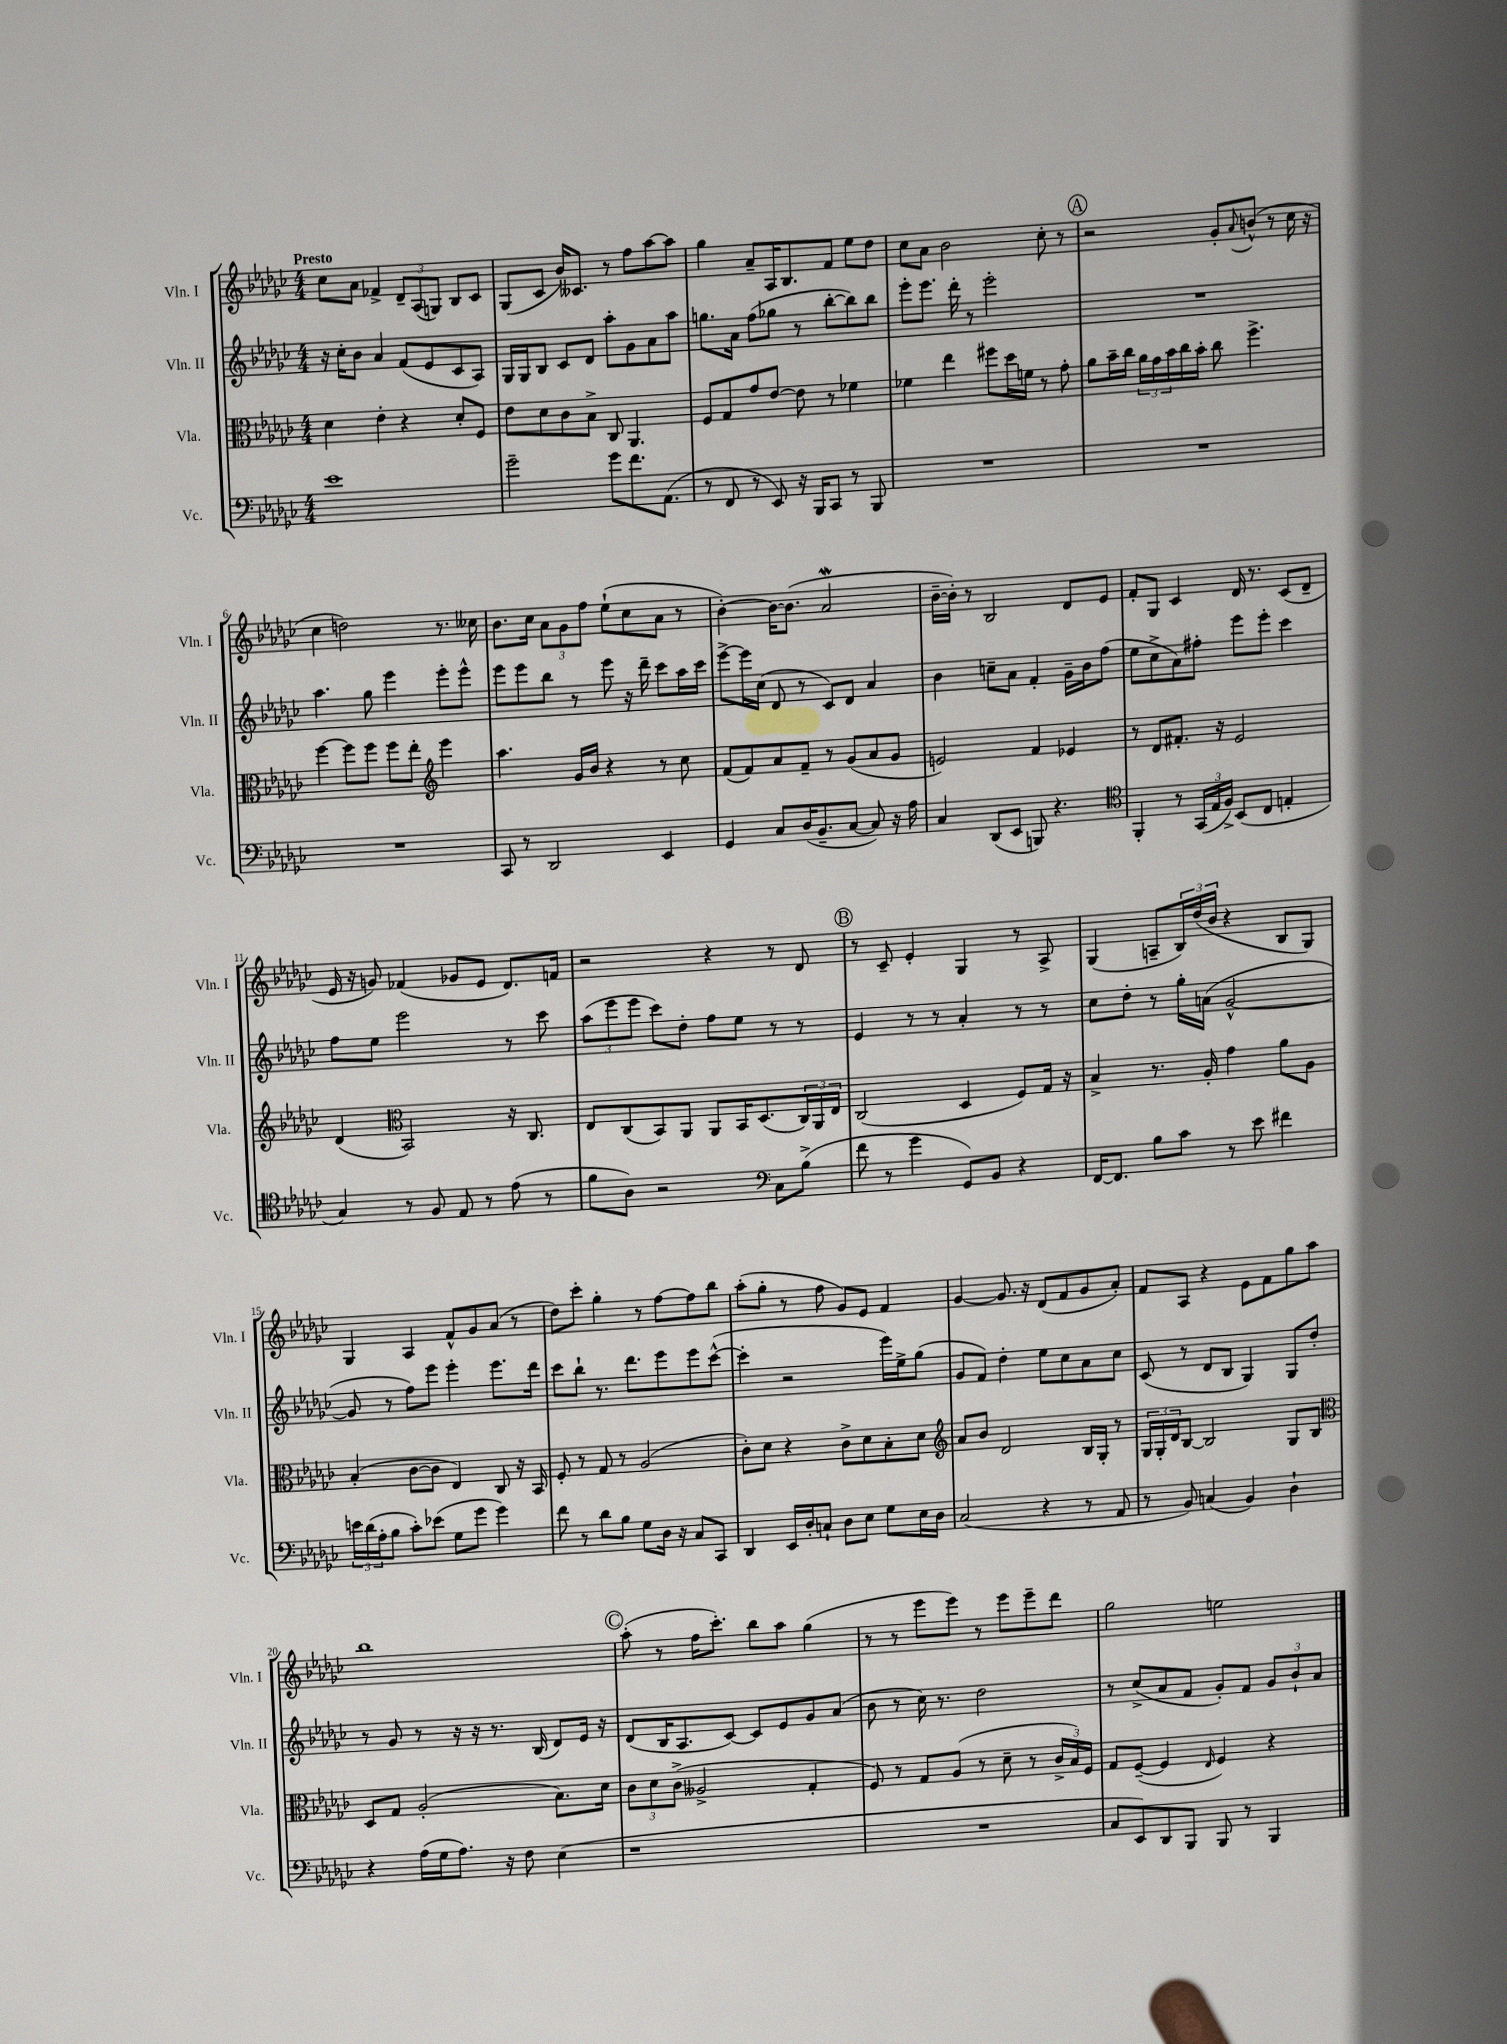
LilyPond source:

<<
\new StaffGroup <<
\new Staff = "s0" \with { instrumentName = "Vln. I" shortInstrumentName = "Vln. I" } {
    \clef treble \key ges \major \numericTimeSignature \time 4/4 \tempo "Presto"
    ces''8 aes'8 fes'4-> \tuplet 3/2 { des'8-- aes8( g8) } bes8 ces'8 |
    ges8( ces'8 bes'16) ceses'8. r8 f''8 aes''8~ aes''8 |
    ges''4 aes'8-- aes16 bes8. f'8 ees''8 des''8 |
    ces''8 aes'8 bes'2 ces''8-. r8 |
    \mark \markup { \circle "A" } r2 ges'8-. \appoggiatura { aes'8 } b'8-^( r8 ces''16 r16 |
    ces''4 d''2) r8. ceses''16 |
    bes'8. ces''16 \tuplet 3/2 { aes'8 ges'8 f''8 } ees''8-!( ces''8 aes'8 r8 |
    bes'4~-.) bes'16~ bes'8.( aes'2\mordent |
    bes'16~-- bes'16-.) r8 bes2 des'8 ees'8 |
    f'8-. ges8 ces'4 des'16 r8. ces'8( des'8-- |
    ees'16 r16 g'8) fes'4( ges'8 ees'8 des'8.) f'16 |
    r2 r4 r8 des'8 |
    \mark \markup { \circle "B" } r8 ces'8-- ees'4-. ges4 r8 aes8-> |
    ges4( a8-- \tuplet 3/2 { bes16) des''16( bes'16 } r4 bes8 ges8) |
    ges4 aes4 f'8-^ ges'8 aes'8( r8 |
    des''8) ces'''8-. ges''4-. r8 f''8~ f''8 bes''8 |
    aes''8-.( ges''8-. r8 f''8 ges'8) ees'8 f'4 |
    ges'4~ ges'8. r16 des'8( f'8 ges'8 aes'8-.) |
    f'8 aes8 r4 ees'8 f'8 ges''8 aes''8 |
    bes''1 |
    \mark \markup { \circle "C" } aes''8-.( r8 f''16 ces'''8.-.) bes''8 aes''8 ges''4( |
    r8 r8 ees'''8 ees'''8) r8 ees'''8 ees'''8-- des'''8 |
    ges''2 e''2 \bar "|." |
}
\new Staff = "s1" \with { instrumentName = "Vln. II" shortInstrumentName = "Vln. II" } {
    \clef treble \key ges \major \numericTimeSignature \time 4/4
    r16 ces''16-. bes'8 aes'4 f'8( ees'8 ces'8 aes8) |
    ges16 ges16 bes8 ces'8 des'8 aes''8-. ges'8 aes'8 aes''8 |
    g''8. aes'16 f''8( ges''8 r8 bes''8~-. bes''8) bes''8 |
    ees'''8-. ees'''8. des'''16-. r8 ees'''2-. |
    \mark \markup { \circle "A" } R1 |
    aes''4. ges''8 ees'''4 ees'''8-. ees'''8-^ |
    ees'''8 ees'''8 bes''8 r8 ees'''8 r16 des'''16-- ces'''8 aes''16 ces'''16 |
    ees'''8~-> ees'''16 ces''16( des'8 r8 ces'8) des'8 aes'4 |
    bes'4 c''8-- aes'8 f'4-. ges'16-- bes'16 f''8( |
    ees''8 ces''8-> aes'8) fis''8-. ees'''8 ees'''8-. ces'''4 |
    f''8 ees''8 ees'''2 r8 ces'''8 |
    \tuplet 3/2 { aes''8( ees'''8 ees'''8 } ces'''8) des''8-. f''8 ees''8 r8 r8 |
    \mark \markup { \circle "B" } ees'4 r8 r8 aes'4-. r8 r8 |
    ces''8 des''8-. r8 ges''16-. a'16( ges'2~-^ |
    ges'8 r8 f''8) ees'''8 ees'''4-. ees'''8. des'''16 |
    ces'''8 bes''8-! r8. des'''8. ees'''8 ees'''8 ces'''8~-^( |
    ces'''4-. r2 ees'''16) ees''16-> ges''8( |
    ges'8 f'8) des''4-. ees''8 ces''8 aes'8 ces''8 |
    ces'8( r8 des'8 bes8 ges4) ges8 des''8-. |
    r8 ges'8 r8 r16 r16 r8. bes16( des'8) ees'16 r16 |
    \mark \markup { \circle "C" } des'8( bes16 aes8. ces'8~) ces'8 ees'8 ges'8 aes'8( |
    bes'8 r8 ces''16) r8. des''2 |
    r8 ces''8->( aes'8 f'8 ges'8-.) f'8 \tuplet 3/2 { ges'8 bes'8-! aes'8 } \bar "|." |
}
\new Staff = "s2" \with { instrumentName = "Vla." shortInstrumentName = "Vla." } {
    \clef alto \key ges \major \numericTimeSignature \time 4/4
    des'4 ees'4-. r4 des'8-. f8 |
    ees'8 des'8 ces'8 bes8-> ces8 aes,4. |
    f8 ges8 ges'8 ees'8~ ees'8 r8 fes'4 |
    fes'4 ees''4 fis''8 des''16 f'16 r8 ges'8-. |
    \mark \markup { \circle "A" } aes'8 bes'16-- ces''16 \tuplet 3/2 { aes'16 ges'16 bes'16 } ces''16 bes'16-. ces''8 f''4.-> |
    f''4~ f''8 f''8 f''8 ees''8-. \clef treble ees'''4 |
    aes''4. ges'16 bes'16 r4 r8 ces''8 |
    f'8( f'8) aes'8 f'8-- r8 ges'8( aes'8 ges'8 |
    e'2) f'4 ees'4 |
    r8 des'8 fis'8.-. r16 ees'2 |
    des'4( \clef alto bes,2) r16 ces8. |
    ees8 ces8( bes,8) aes,8 aes,8 bes,16 des8.( \tuplet 3/2 { ces16) aes,16 ees16 } |
    \mark \markup { \circle "B" } ces2( des4 f8) ges16 r16 |
    bes4-> r8. aes16-. ges'4 aes'8 aes8 |
    bes4-.( ces'8~ ces'8 ees4) ces8 r16 bes,16 |
    f8-. r8 ges8 r8 aes2( |
    ces'8-.) des'8 r4 ces'8-> des'8 bes8-. des'8 |
    \clef treble aes'8 bes'8 des'2 bes16 ges16-. r8 |
    \tuplet 3/2 { ges16 ges16-. des'16 } bes8~ bes2 ges8 bes8 |
    \clef alto des8 ges8 aes2-.( bes8.) des'16 |
    \mark \markup { \circle "C" } \tuplet 3/2 { ces'8 des'8 ces'8->( } aeses2-> ges4-. |
    f8) r8 ges8 aes8( r8 des'8-- r8 \tuplet 3/2 { ces'16-> bes16) f16 } |
    ges8 f8~--( f4 \grace { ees16 } f4) r4 \bar "|." |
}
\new Staff = "s3" \with { instrumentName = "Vc." shortInstrumentName = "Vc." } {
    \clef bass \key ges \major \numericTimeSignature \time 4/4
    ees'1 |
    ges'2-- ges'8 f'8. aes,8.( |
    r8 f,8 r8 ees,8) r16 bes,,16 ces,8 r8 bes,,8 |
    R1 |
    \mark \markup { \circle "A" } R1 |
    R1 |
    ces,8 r8 des,2 ees,4 |
    ges,4 ces8 des16( bes,8.-- ces8~ ces8) r16 aes16 |
    ces4 des,8( ees,8 b,,8) r4. |
    \clef tenor f,4-. r8 \tuplet 3/2 { ges,16( ees16 f16->) } bes,8( ces8 e4-. |
    ges4) r8 f8 ees8 r8 ees'8( r8 |
    f'8 aes8) r2 \clef bass ces8 bes8->( |
    \mark \markup { \circle "B" } f'8 r8 ges'4 ges,8) bes,8 r4 |
    f,16~ f,8. bes8 ces'8 r8 ees'8 fis'4 |
    \tuplet 3/2 { e'16 des'16( aes16-. } bes8 ces'8-.) ees'8( ges8 ges'8 ges'4) |
    f'8 r8 des'8 bes8 ges8 des16 r16 ces8 ces,8 |
    des,4 ees,16 des16-. c8-! des8 ees8 ges8 ees16 des16 |
    ces2( r4 r8 aes,8 |
    r8 bes,8) c4( bes,4) des4-! |
    r4 aes16( ges16 aes8.) r16 f8 ees4( |
    \mark \markup { \circle "C" } r1 |
    R1 |
    ces8 ees,8) des,8 bes,,8 bes,,8 r8 bes,,4 \bar "|." |
}
>>
>>
